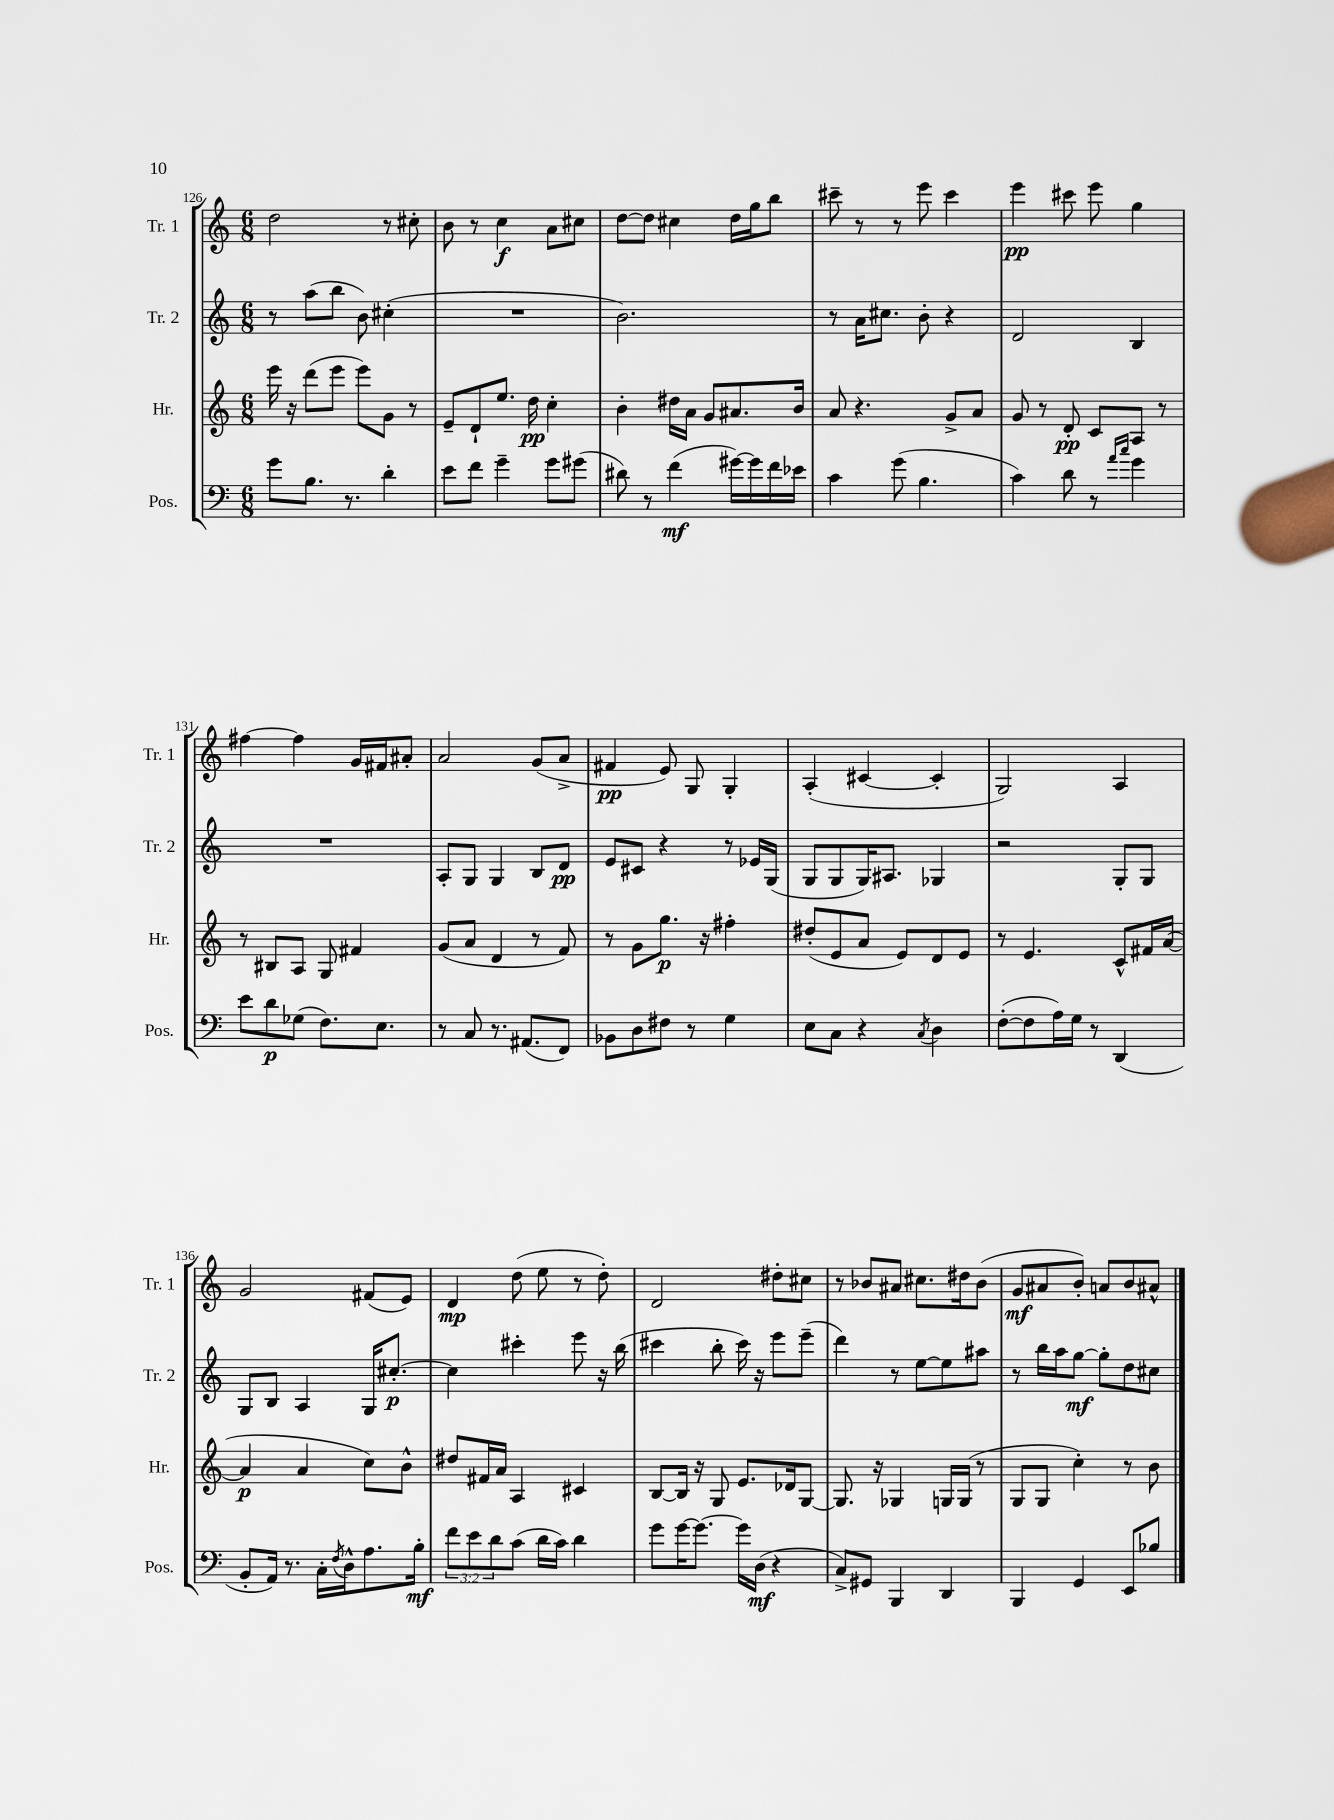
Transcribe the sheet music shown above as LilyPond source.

<<
\new StaffGroup <<
\new Staff = "s0" \with { instrumentName = "Tr. 1" shortInstrumentName = "Tr. 1" } {
    \clef treble \key c \major \numericTimeSignature \time 6/8
    d''2 r8 cis''8-. |
    b'8 r8 c''4\f a'8 cis''8 |
    d''8~ d''8 cis''4 d''16 g''16 b''8 |
    cis'''8-- r8 r8 e'''8 cis'''4 |
    e'''4\pp cis'''8 e'''8 g''4 |
    fis''4~ fis''4 g'16 fis'16 ais'8-. |
    a'2 g'8( a'8-> |
    fis'4\pp e'8) g8 g4-. |
    a4-.( cis'4~ cis'4-. |
    g2) a4 |
    g'2 fis'8( e'8) |
    d'4\mp d''8( e''8 r8 d''8-.) |
    d'2 dis''8-. cis''8 |
    r8 bes'8 ais'8 cis''8. dis''16 bes'8( |
    g'8\mf ais'8 b'8-.) a'8 b'8 ais'8-^ \bar "|." |
}
\new Staff = "s1" \with { instrumentName = "Tr. 2" shortInstrumentName = "Tr. 2" } {
    \clef treble \key c \major \numericTimeSignature \time 6/8
    r8 a''8( b''8 b'8) cis''4-.( |
    R2. |
    b'2.) |
    r8 a'16 cis''8. b'8-. r4 |
    d'2 b4 |
    R2. |
    a8-. g8 g4 b8 d'8\pp |
    e'8 cis'8 r4 r8 ees'16 g16( |
    g8 g8 g16) ais8. ges4 |
    r2 g8-. g8 |
    g8 b8 a4 g16 cis''8.~-.\p |
    cis''4 cis'''4-. e'''8 r16 b''16( |
    cis'''4 b''8-. cis'''16) r16 e'''8 e'''8--( |
    d'''4) r8 e''8~ e''8 ais''8 |
    r8 b''16 a''16 g''8~\mf g''8-. d''8 cis''8 \bar "|." |
}
\new Staff = "s2" \with { instrumentName = "Hr." shortInstrumentName = "Hr." } {
    \clef treble \key c \major \numericTimeSignature \time 6/8
    e'''16 r16 d'''8( e'''8 e'''8) g'8 r8 |
    e'8-- d'8-! e''8. d''16\pp c''4-. |
    b'4-. dis''16 a'16 g'8 ais'8. b'16 |
    a'8 r4. g'8-> a'8 |
    g'8 r8 d'8-.\pp c'8 a8 r8 |
    r8 bis8 a8 g8 fis'4 |
    g'8( a'8 d'4 r8 f'8) |
    r8 g'8 g''8.\p r16 fis''4-. |
    dis''8-.( e'8 a'8 e'8) d'8 e'8 |
    r8 e'4. c'8-^ fis'16 a'16~( |
    a'4\p a'4 c''8) b'8-^ |
    dis''8 fis'16 a'16 a4 cis'4 |
    b8~ b16 r16 g8 e'8. des'16 g8~ |
    g8. r16 ges4 g16 g16( r8 |
    g8 g8 c''4-.) r8 b'8 \bar "|." |
}
\new Staff = "s3" \with { instrumentName = "Pos." shortInstrumentName = "Pos." } {
    \clef bass \key c \major \numericTimeSignature \time 6/8 \override Staff.TupletNumber.text = #tuplet-number::calc-fraction-text
    g'8 b8. r8. d'4-. |
    e'8 f'8 g'4-- g'8 gis'8( |
    dis'8) r8 f'4\mf( gis'16~) gis'16 f'16 ees'16 |
    c'4 g'8( b4. |
    c'4) d'8 r8 \grace { a'16 c''16 } g'4 |
    e'8 d'8\p ges8( f8.) e8. |
    r8 c8 r8. ais,8.( f,8) |
    bes,8 d8 fis8 r8 g4 |
    e8 c8 r4 \acciaccatura { c8 } d4 |
    f8~-.( f8 a16) g16 r8 d,4( |
    b,8-. a,16) r8. c16-. \acciaccatura { f8 } d16-^ a8. b16-.\mf |
    \tuplet 3/2 { f'8 e'8 d'8 } c'8( d'16 c'16) d'4 |
    g'8 g'16~ g'8.~ g'16 d16\mf( r4 |
    c8->) gis,8 b,,4 d,4 |
    b,,4 g,4 e,8 bes8 \bar "|." |
}
>>
>>
\layout { \context { \Score currentBarNumber = #126 } }
